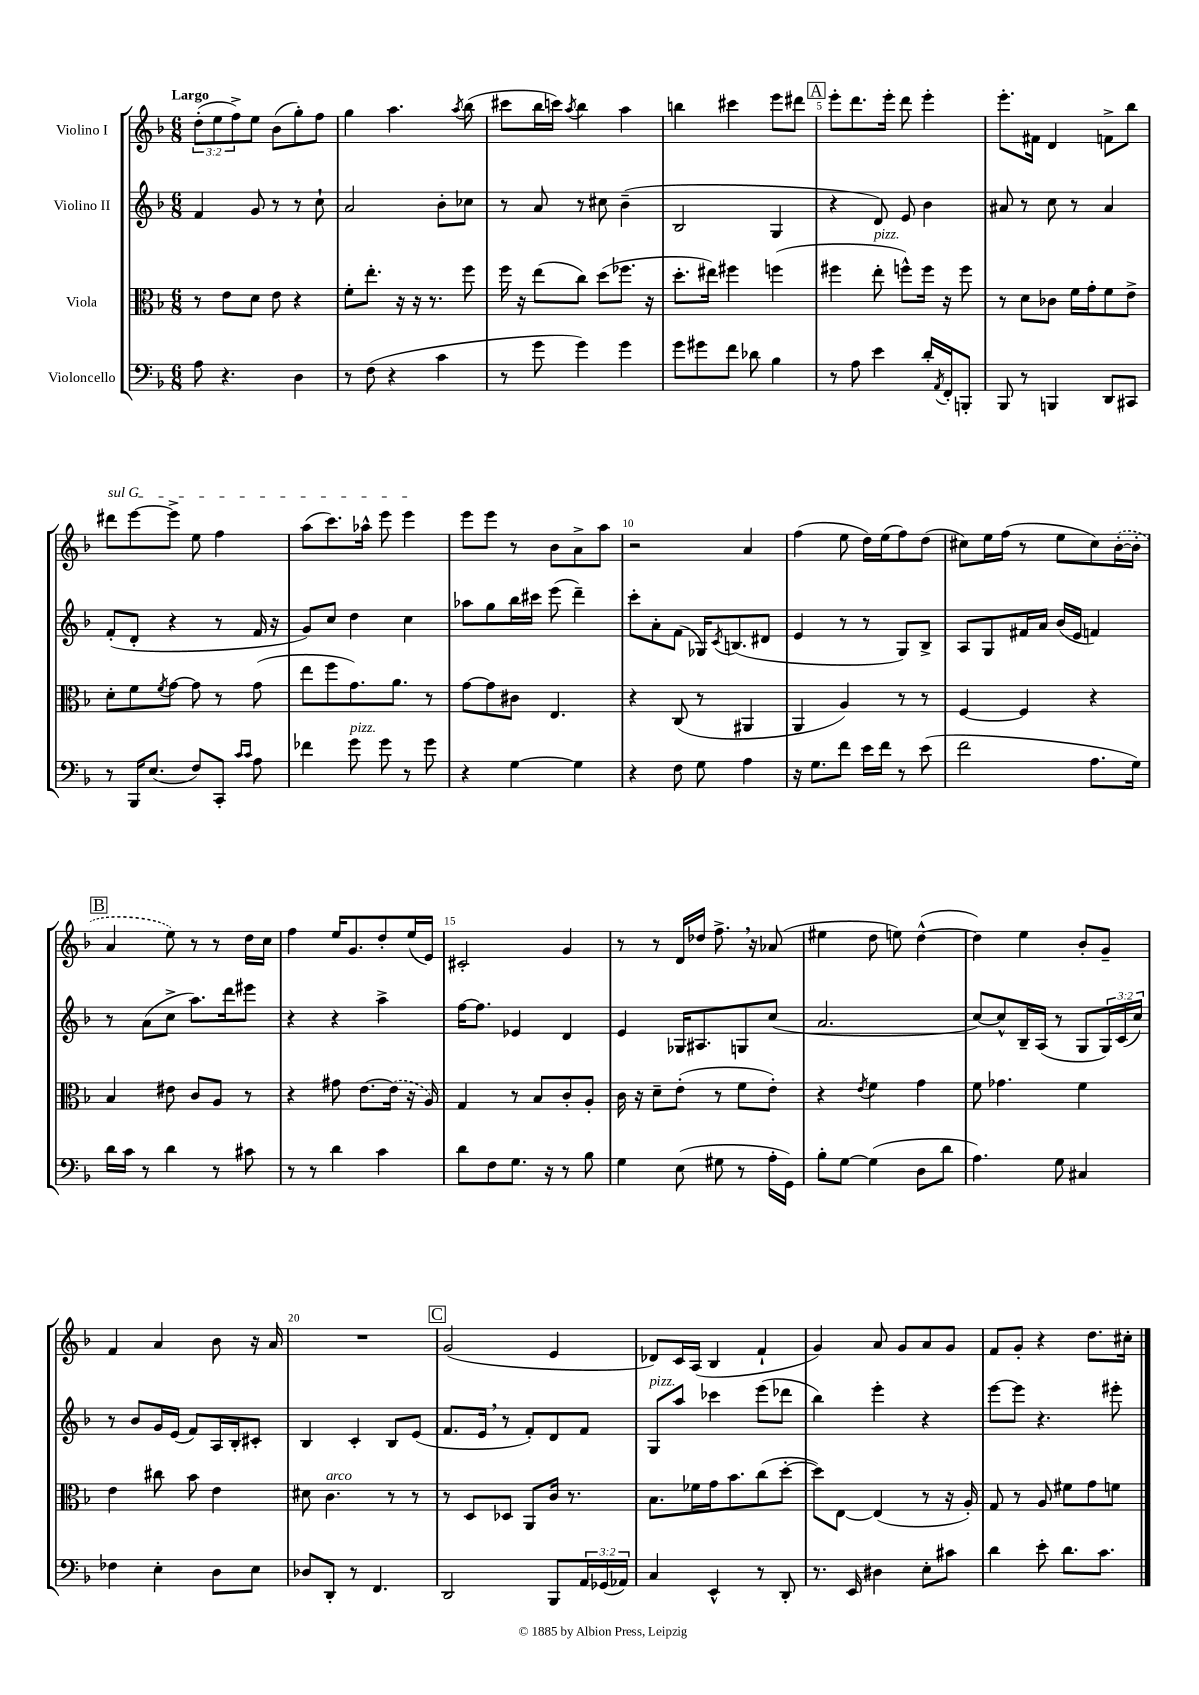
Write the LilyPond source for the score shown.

<<
\new StaffGroup <<
\new Staff = "s0" \with { instrumentName = "Violino I" } {
    \clef treble \key f \major \numericTimeSignature \time 6/8 \override Staff.TupletNumber.text = #tuplet-number::calc-fraction-text \tempo "Largo"
    \tuplet 3/2 { d''8-.( e''8 f''8->) } e''8 bes'8( g''8-.) f''8 |
    g''4 a''4. \acciaccatura { a''8 } bes''8( |
    cis'''8 bes''16 c'''16) \acciaccatura { a''8 } bes''4 a''4 |
    b''4 cis'''4 e'''8 dis'''8 |
    \mark \markup { \box "A" } e'''8-. d'''8. e'''16-. d'''8 e'''4-. |
    e'''8.-. fis'16 d'4 f'8-> bes''8 |
    \once \override TextSpanner.bound-details.left.text = \markup { \italic "sul G" } dis'''8\startTextSpan e'''8~ e'''8-> e''8 f''4 |
    a''8( c'''8.) aes''16-^ e'''8 e'''4\stopTextSpan |
    e'''8 e'''8 r8 bes'8 a'8-> a''8 |
    r2 a'4 |
    f''4( e''8 d''16) e''16( f''8) d''8( |
    cis''8) e''16 f''16( r8 e''8 cis''8) \once \slurDashed bes'16~-.( bes'16-. |
    \mark \markup { \box "B" } a'4 e''8) r8 r8 d''16 c''16 |
    f''4 e''16 g'8. d''8-. e''16( e'16) |
    cis'2-. g'4 |
    r8 r8 d'16 des''16 f''8.-> \breathe r16 aes'8( |
    eis''4 d''8 e''8) d''4~-^( |
    d''4) e''4 bes'8-. g'8-- |
    f'4 a'4 bes'8 r16 a'16 |
    R2. |
    \mark \markup { \box "C" } g'2( e'4 |
    des'8) c'16 a16( bes4 f'4-! |
    g'4) a'8 g'8 a'8 g'8 |
    f'8 g'8-. r4 d''8. cis''16-. \bar "|." |
}
\new Staff = "s1" \with { instrumentName = "Violino II" } {
    \clef treble \key f \major \numericTimeSignature \time 6/8 \override Staff.TupletNumber.text = #tuplet-number::calc-fraction-text
    f'4 g'8 r8 r8 c''8-! |
    a'2 bes'8-. ces''8 |
    r8 a'8 r8 cis''8 bes'4--( |
    bes2 g4 |
    \mark \markup { \box "A" } r4 d'8) e'8 bes'4 |
    ais'8 r8 c''8 r8 ais'4 |
    f'8-.( d'8-. r4 r8 f'16 r16 |
    g'8) c''8 d''4 c''4 |
    aes''8 g''8 bes''16 cis'''16 e'''8( d'''4--) |
    c'''8-. a'8-. f'8( ges16) \acciaccatura { c'8 } b8.( dis'8 |
    e'4 r8 r8 g8) bes8-> |
    a8 g8 fis'16 a'16 bes'16( e'16 f'4) |
    \mark \markup { \box "B" } r8 a'8( c''8-> a''8.) d'''16 eis'''8 |
    r4 r4 a''4-> |
    f''16~ f''8. ees'4 d'4 |
    e'4 ges16 ais8. g8 c''8( |
    a'2. |
    c''8~) c''8-^ bes16-- a16( r8 g8 \tuplet 3/2 { g16) c'16( c''16) } |
    r8 bes'8 g'16 e'16( f'8) a16 bes16-. cis'8-. |
    bes4 c'4-. bes8 e'8( |
    \mark \markup { \box "C" } f'8. e'16 \breathe r8 f'8-.) d'8 f'8 |
    g8^\markup { \italic "pizz." } a''8 ces'''4 e'''8( des'''8 |
    bes''4) e'''4-. r4 |
    e'''8~ e'''8 r4. eis'''8-. \bar "|." |
}
\new Staff = "s2" \with { instrumentName = "Viola" } {
    \clef alto \key f \major \numericTimeSignature \time 6/8
    r8 e'8 d'8 e'8 r4 |
    f'8-. e''8.-. r16 r16 r8. f''8 |
    f''16 r16 e''8( c''8) d''8( fes''8. r16 |
    d''8.-. eis''16) fis''4 f''4( |
    \mark \markup { \box "A" } fis''4 e''8-.^\markup { \italic "pizz." } f''8-^) f''16 r16 f''8 |
    r8 d'8 ces'8 f'16 g'16-. f'8 e'8-> |
    d'8-. f'8 \acciaccatura { f'8 } g'8~ g'8 r8 g'8( |
    e''8 f''8 g'8.) a'8. r8 |
    g'8~ g'8 cis'8 e4. |
    r4 c8( r8 ais,4 |
    a,4 a4) r8 r8 |
    f4~ f4 r4 |
    \mark \markup { \box "B" } bes4 eis'8 c'8 a8 r8 |
    r4 gis'8 e'8.~ \once \slurDashed e'16( r16 a16) |
    g4 r8 bes8 c'8-. a8-. |
    c'16 r16 d'8-- e'8-.( r8 f'8 e'8-.) |
    r4 \acciaccatura { e'8 } f'4 g'4 |
    f'8 ges'4. f'4 |
    e'4 cis''8 bes'8 e'4 |
    dis'8 c'4.^\markup { \italic "arco" } r8 r8 |
    \mark \markup { \box "C" } r8 d8 des8 a,8 c'16 r8. |
    bes8. fes'16 g'16 bes'8. c''8( d''8~-. |
    d''8) e8~ e4( r8 r16 a16-.) |
    g8 r8 a8 fis'8 g'8 f'8 \bar "|." |
}
\new Staff = "s3" \with { instrumentName = "Violoncello" } {
    \clef bass \key f \major \numericTimeSignature \time 6/8 \override Staff.TupletNumber.text = #tuplet-number::calc-fraction-text
    a8 r4. d4 |
    r8 f8( r4 c'4 |
    r8 g'8 g'4) g'4 |
    g'8 gis'8 f'8 des'8 bes4 |
    \mark \markup { \box "A" } r8 a8 e'4 d'16-. \acciaccatura { a,8 } f,16-. b,,8-. |
    bes,,8 r8 b,,4 d,8 cis,8 |
    r8 bes,,16 e8.( f8) c,8-. \grace { c'16 c'16 } a8 |
    fes'4 g'8^\markup { \italic "pizz." } g'8 r8 g'8 |
    r4 g4~ g4 |
    r4 f8 g8 a4 |
    r16 g8. f'8 e'16 f'16 r8 e'8( |
    f'2 a8. g16) |
    \mark \markup { \box "B" } d'16 c'16 r8 d'4 r8 cis'8 |
    r8 r8 d'4 c'4 |
    d'8 f8 g8. r16 r8 bes8 |
    g4 e8( gis8 r8 a16-. g,16) |
    bes8-. g8~ g4( d8 d'8 |
    a4.) g8 cis4 |
    fes4 e4-. d8 e8 |
    des8 d,8-. r8 f,4. |
    \mark \markup { \box "C" } d,2 bes,,8 \tuplet 3/2 { a,16 ges,16( aes,16) } |
    c4 e,4-^ r8 d,8-. |
    r8. e,16 dis4 e8-. cis'8 |
    d'4 e'8-. d'8. c'8. \bar "|." |
}
>>
>>
\layout { \context { \Score \override BarNumber.break-visibility = ##(#f #t #t) barNumberVisibility = #(every-nth-bar-number-visible 5) } }
